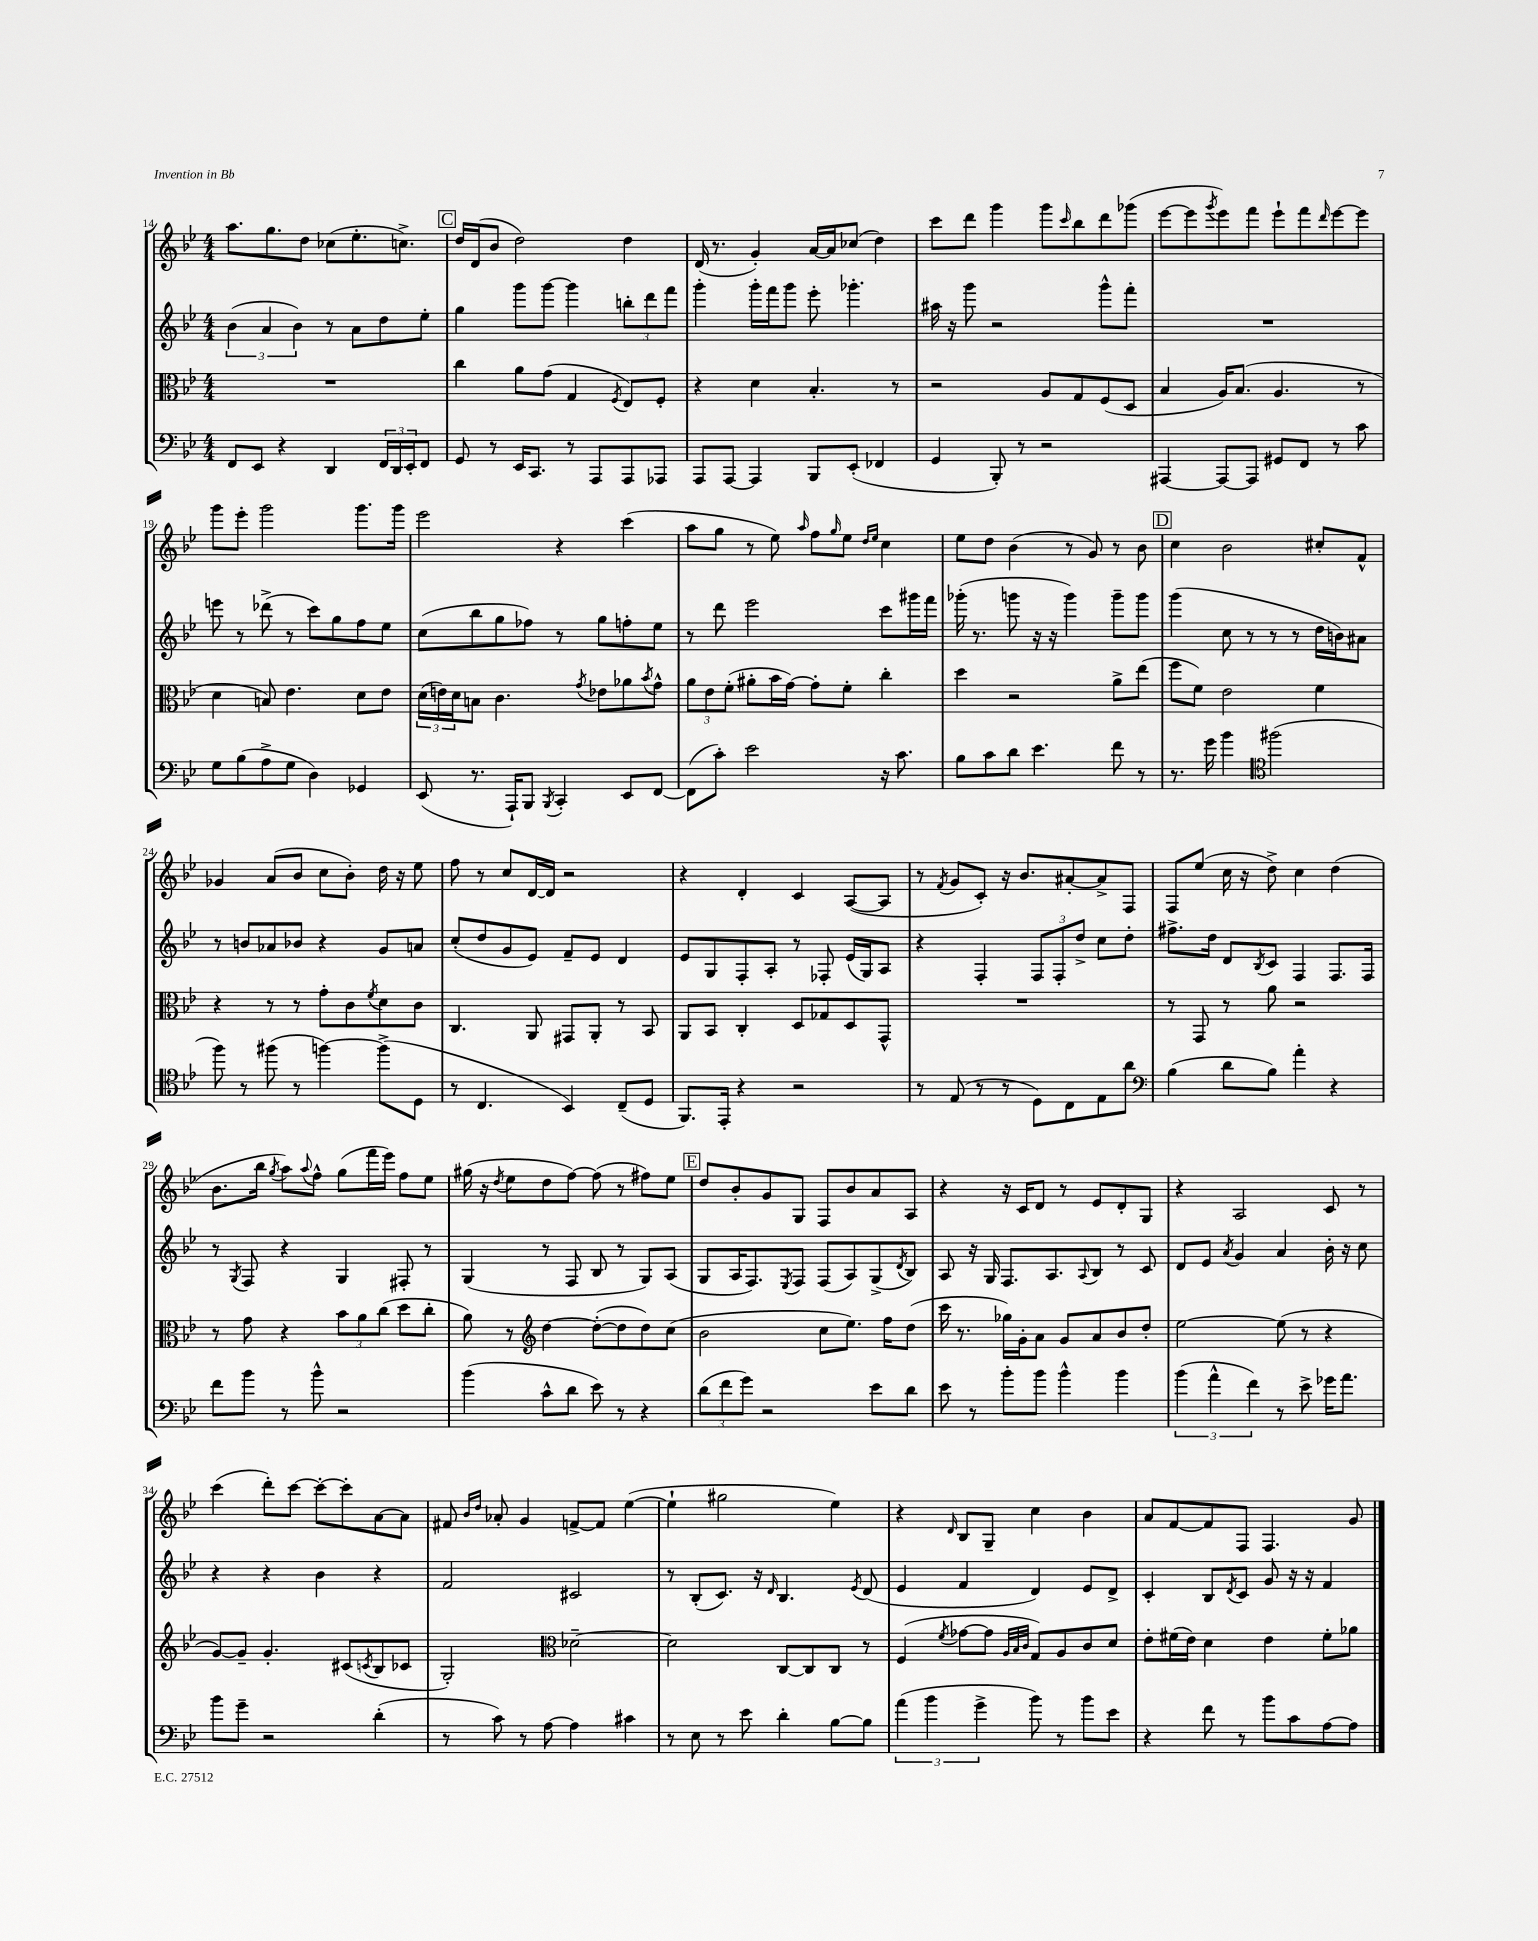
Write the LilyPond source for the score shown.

<<
\new StaffGroup <<
\new Staff = "s0" {
    \clef treble \key bes \major \numericTimeSignature \time 4/4
    a''8. g''8. d''8 ces''8( ees''8.-. c''8.->) |
    \mark \markup { \box "C" } d''16 d'16( bes'8 d''2) d''4 |
    d'16( r8. g'4-.) a'16~ a'16 ces''8( d''4) |
    c'''8 d'''8 g'''4 g'''8 \grace { c'''16 } bes''8 d'''8 ges'''8( |
    ees'''8~ ees'''8 \acciaccatura { g'''8 } ees'''8) f'''8 ees'''8-! f'''8 \grace { d'''16 } ees'''8~ ees'''8 |
    g'''8 ees'''8-. g'''2 g'''8. g'''16 |
    ees'''2 r4 c'''4( |
    a''8 g''8 r8 ees''8) \grace { a''16 } f''8 \grace { g''16 } ees''8 \grace { d''16 ees''16 } c''4 |
    ees''8 d''8 bes'4( r8 g'8) r8 bes'8 |
    \mark \markup { \box "D" } c''4 bes'2 cis''8-. f'8-^ |
    ges'4 a'8( bes'8 c''8 bes'8-.) d''16 r16 ees''8 |
    f''8 r8 c''8 d'16~ d'16 r2 |
    r4 d'4-. c'4 a8~( a8 |
    r8 \acciaccatura { f'8 } g'8 c'8-.) r16 bes'8. ais'8~-. ais'8-> f8 |
    f8 ees''8( c''16 r16 d''8->) c''4 d''4( |
    bes'8. bes''16 \acciaccatura { g''8 } a''8) \appoggiatura { a''8 } f''8-^ g''8( f'''16 ees'''16) f''8 ees''8 |
    gis''16( r16 \acciaccatura { d''8 } ees''8 d''8 f''8~) f''8( r8 fis''8) ees''8 |
    \mark \markup { \box "E" } d''8 bes'8-. g'8 g8 f8 bes'8 a'8 a8 |
    r4 r16 c'16 d'8 r8 ees'8 d'8-. g8 |
    r4 a2 c'8 r8 |
    c'''4( d'''8-.) c'''8~ c'''8~-. c'''8-. a'8~ a'8 |
    fis'8 \grace { bes'16 d''16 } aes'8-. g'4 f'8~-> f'8 ees''4~( |
    ees''4-! gis''2 ees''4) |
    r4 \grace { d'16 } bes8 g8-- c''4 bes'4 |
    a'8 f'8~ f'8 f8 f4. g'8 \bar "|." |
}
\new Staff = "s1" {
    \clef treble \key bes \major \numericTimeSignature \time 4/4
    \tuplet 3/2 { bes'4( a'4 bes'4) } r8 a'8 d''8 ees''8-. |
    \mark \markup { \box "C" } g''4 g'''8 g'''8~ g'''4 \tuplet 3/2 { b''8-. d'''8 f'''8 } |
    g'''4-. g'''16-. f'''16 g'''8 ees'''8-. ges'''4.-. |
    ais''16 r16 g'''8 r2 g'''8-^ f'''8-. |
    R1 |
    e'''8 r8 des'''8->( r8 c'''8) g''8 f''8 ees''8 |
    c''8( bes''8 g''8 fes''8) r8 g''8 f''8-. ees''8 |
    r8 d'''8 ees'''2 c'''8 gis'''16 f'''16 |
    ges'''16-.( r8. g'''8 r16 r16 g'''4) g'''8-- g'''8 |
    \mark \markup { \box "D" } g'''4( c''8 r8 r8 r8 d''16 b'16) ais'8 |
    r8 b'8 aes'8 bes'8 r4 g'8 a'8 |
    c''8-.( d''8 g'8 ees'8) f'8-- ees'8 d'4 |
    ees'8 g8 f8-. a8-. r8 fes8-. ees'16( g16) a8 |
    r4 f4-. \tuplet 3/2 { f8 f8-. d''8-> } c''8 d''8-. |
    fis''8.-> d''16 d'8 \acciaccatura { bes8 } c'8 f4 f8. f16 |
    r8 \acciaccatura { g8 } f8 r4 g4 fis8-. r8 |
    g4( r8 f8 bes8 r8 g8) a8( |
    \mark \markup { \box "E" } g8 a16 f8.) \acciaccatura { ees8 } f8 f8( a8) g8->( \acciaccatura { d'8 } bes8) |
    a8 r16 g16 f8. a8. \appoggiatura { a8 } bes8 r8 c'8 |
    d'8 ees'8 \acciaccatura { a'8 } g'4 a'4 bes'16-. r16 c''8 |
    r4 r4 bes'4 r4 |
    f'2 cis'2 |
    r8 bes8-.( c'8.) r16 \grace { d'16 } bes4. \acciaccatura { ees'8 } d'8( |
    ees'4 f'4 d'4) ees'8 d'8-> |
    c'4-. bes8 \acciaccatura { d'8 } c'8 g'8 r16 r16 f'4 \bar "|." |
}
\new Staff = "s2" {
    \clef alto \key bes \major \numericTimeSignature \time 4/4
    R1 |
    \mark \markup { \box "C" } c''4 a'8 g'8( g4 \acciaccatura { f8 } ees8) f8-. |
    r4 d'4 bes4.-. r8 |
    r2 a8 g8 f8( d8 |
    bes4 a16) bes8.( a4. r8 |
    d'4 b8) ees'4. d'8 ees'8 |
    \tuplet 3/2 { d'16( e'16) d'16 } b8 c'4. \acciaccatura { g'8 } ees'8 aes'8 \acciaccatura { bes'8 } g'8-^ |
    \tuplet 3/2 { a'8 ees'8 f'8-.( } ais'8-. bes'16 g'16~) g'8-. f'8-. c''4-. |
    d''4 r2 a'8-> ees''8( |
    \mark \markup { \box "D" } f''8 f'8) ees'2 f'4 |
    r4 r8 r8 g'8-. c'8 \acciaccatura { f'8 } d'8 c'8 |
    c4. a,8 gis,8 a,8-. r8 bes,8 |
    a,8 bes,8 c4-. d8 ges8 d8 g,8-^ |
    R1 |
    r8 g,8 r8 a'8 r2 |
    r8 g'8 r4 \tuplet 3/2 { bes'8 a'8 c''8( } d''8 c''8-. |
    a'8) r8 \clef treble d''4~ d''8~-.( d''8 d''8) c''8( |
    \mark \markup { \box "E" } bes'2 c''8 ees''8.) f''16 d''8( |
    c'''16 r8. ges''16) g'16-. a'8 g'8 a'8 bes'8 d''8-. |
    ees''2~ ees''8( r8 r4 |
    g'8~) g'8-- g'4.-. cis'8( \acciaccatura { c'8 } bes8 ces'8 |
    g2-.) \clef alto des'2~-- |
    des'2 c8~ c8 c8 r8 |
    f4( \acciaccatura { f'8 } ges'8~ ges'8 \grace { a32 bes32 c'32 } g8) a8 c'8 d'8 |
    ees'8-. fis'16( ees'16) d'4 ees'4 fis'8-. aes'8 \bar "|." |
}
\new Staff = "s3" {
    \clef bass \key bes \major \numericTimeSignature \time 4/4
    f,8 ees,8 r4 d,4 \tuplet 3/2 { f,16 d,16 ees,16-. } f,8 |
    \mark \markup { \box "C" } g,8 r8 ees,16 c,8. r8 a,,8 a,,8 aes,,8 |
    a,,8 a,,8~ a,,4 bes,,8 ees,8-.( fes,4 |
    g,4 bes,,8-.) r8 r2 |
    ais,,4~ ais,,8~ ais,,8 gis,8 f,8 r8 c'8 |
    g8 bes8( a8-> g8 d4) ges,4 |
    ees,8( r8. a,,16-!) bes,,8 \acciaccatura { bes,,8 } c,4-. ees,8 f,8~ |
    f,8( c'8-.) ees'2 r16 c'8. |
    bes8 c'8 d'8 ees'4. f'8 r8 |
    \mark \markup { \box "D" } r8. g'16 bes'4 \clef tenor fis''2( |
    f''8) r8 fis''8( r8 f''4~) f''8->( d8 |
    r8 c4. bes,4) c8--( d8 |
    f,8.) ees,16-. r4 r2 |
    r8 ees8( r8 r8 d8) c8 ees8 a'8 |
    \clef bass bes4( d'8 bes8) a'4-. r4 |
    f'8 bes'8 r8 bes'8-^ r2 |
    bes'4( c'8-^ d'8 ees'8) r8 r4 |
    \mark \markup { \box "E" } \tuplet 3/2 { d'8( f'8 g'8) } r2 ees'8 d'8 |
    ees'8 r8 bes'8-. bes'8 bes'4-^ bes'4 |
    \tuplet 3/2 { bes'4( a'4-^ f'4) } r8 ees'8-> ges'16 a'8. |
    bes'8 g'8-- r2 d'4-.( |
    r8 c'8) r8 a8~ a4 cis'4 |
    r8 ees8 r8 ees'8 d'4-. bes8~ bes8 |
    \tuplet 3/2 { a'4( bes'4 g'4-> } bes'8) r8 bes'8 ees'8 |
    r4 f'8 r8 bes'8 c'8 a8~ a8 \bar "|." |
}
>>
>>
\layout { \context { \Score currentBarNumber = #14 } }
